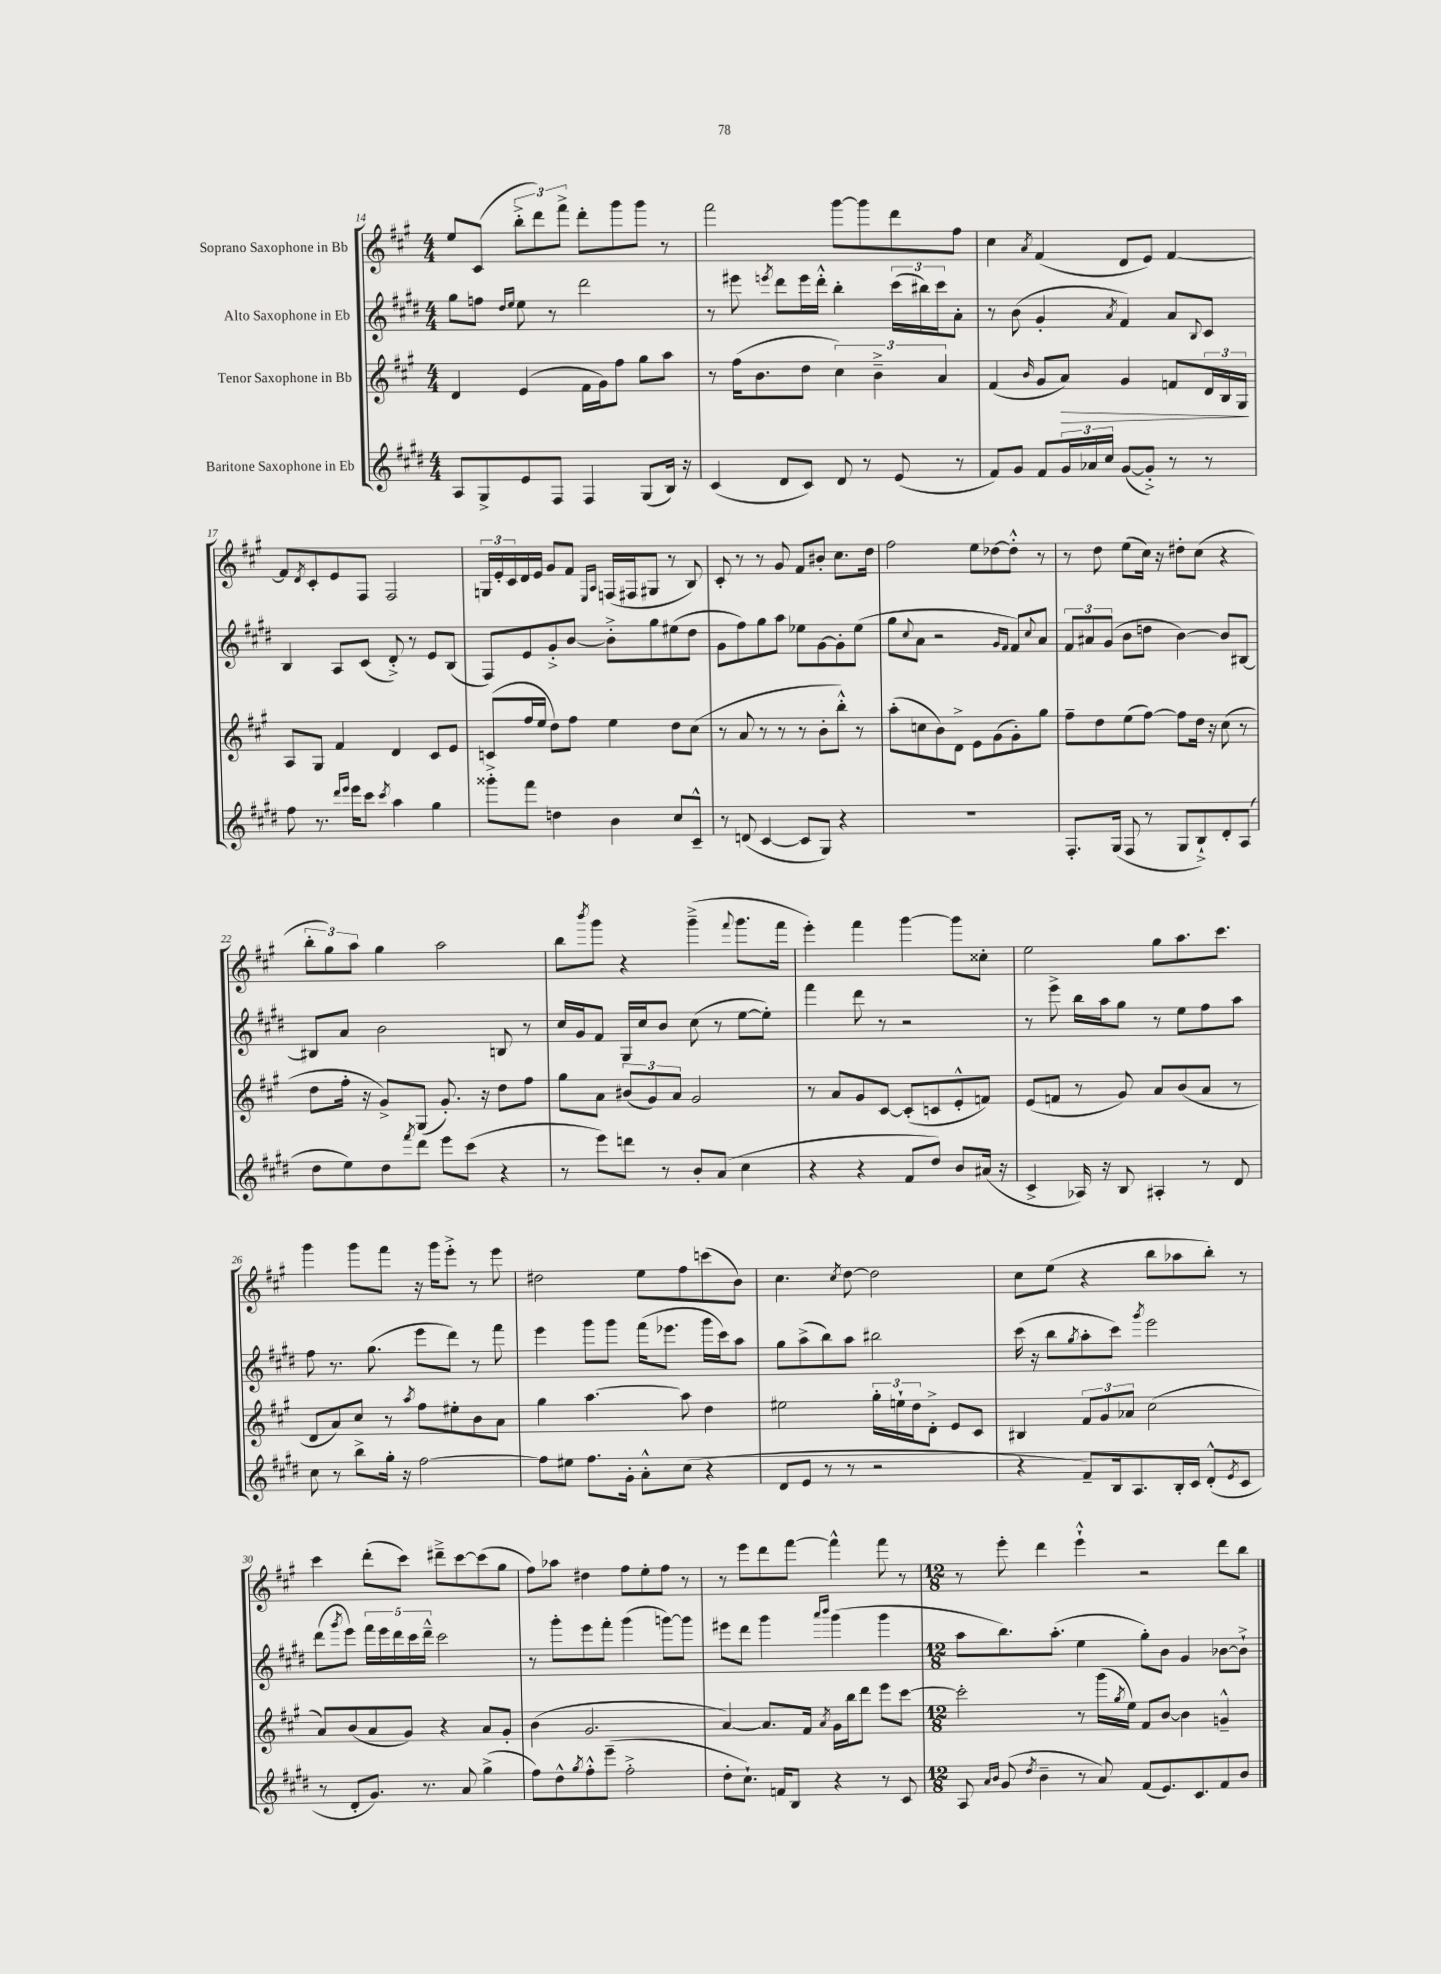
<<
\new StaffGroup <<
\new Staff = "s0" \with { instrumentName = "Soprano Saxophone in Bb" } {
    \clef treble \key a \major \numericTimeSignature \time 4/4
    e''8 cis'8( \tuplet 3/2 { b''8-.-> d'''8) fis'''8-> } d'''8-. gis'''8 gis'''8 r8 |
    fis'''2 gis'''8~ gis'''8 d'''8 fis''8 |
    cis''4 \acciaccatura { a'8 } fis'4( d'8 e'8) fis'4~ |
    fis'8 \acciaccatura { d'8 } cis'8-. e'8 fis8 fis2 |
    \tuplet 3/2 { g16 e'16-. cis'16 } d'16 e'16 gis'8 fis'8 \grace { e16 a16 } f16( fis16 gis8 r8 b8) |
    cis'8-. r8 r8 gis'8 fis'8 bis'8-. cis''8. d''16 |
    fis''2 e''8 des''8~ des''8-.-^ r8 |
    r8 d''8 e''8( cis''16) r16 dis''8-. cis''8( r4 |
    \tuplet 3/2 { b''8-. gis''8) a''8 } gis''4 a''2 |
    b''8 \acciaccatura { b'''8 } gis'''8 r4 gis'''4--->( \appoggiatura { fis'''8 } gis'''8. fis'''16 |
    e'''4-.) fis'''4 gis'''4~ gis'''8 cisis''8-. |
    e''2 gis''8 a''8. cis'''8. |
    gis'''4 gis'''8 fis'''8 r16 gis'''16 e'''8-.-> r8 e'''8 |
    dis''2 e''8 fis''8 c'''8( b'8) |
    cis''4. \acciaccatura { cis''8 } d''8~ d''2 |
    cis''8 e''8( r4 b''8 aes''8 b''8-.) r8 |
    cis'''4 d'''8-.( cis'''8) dis'''8---> cis'''8~ cis'''8( gis''8 |
    fis''8) aes''8 dis''4 fis''8 e''8-. fis''8 r8 |
    r8 e'''8 d'''8 fis'''8~ fis'''4-^ fis'''8 r8 |
    \numericTimeSignature \time 12/8 r8 e'''8-. d'''4 e'''4-!-^ r2 d'''8 b''8 \bar "|." |
}
\new Staff = "s1" \with { instrumentName = "Alto Saxophone in Eb" } {
    \clef treble \key e \major \numericTimeSignature \time 4/4
    gis''8 f''8 \grace { dis''16 e''16 } e''8 r8 dis'''2 |
    r8 eis'''8 \acciaccatura { e'''8 } dis'''8 e'''16 dis'''16-.-^ b''4-. \tuplet 3/2 { cis'''16( bis''16) cis'''16 } a'8-. |
    r8 b'8( gis'4-. \acciaccatura { a'8 } fis'4) a'8 \appoggiatura { b8 } cis'8 |
    b4 a8 cis'8( dis'8-.->) r8 e'8 b8( |
    fis8) e'8 gis'8-.-> b'8~ b'8-.-> gis''8 eis''8( dis''8 |
    gis'8 fis''8) gis''8 a''8 ees''8 gis'8~ gis'8-. ees''8( |
    gis''8 \appoggiatura { cis''8 } a'8 r2 \grace { gis'16 fis'16 } fis'8) \appoggiatura { cis''8 } a'8 |
    \tuplet 3/2 { fis'8 ais'8 gis'8( } b'8 d''8 b'4~) b'8 bis8~ |
    bis8 a'8 b'2 b8 r8 |
    cis''16 gis'16 fis'8 gis16 cis''16 b'8 cis''8( r8 e''8~ e''8-.) |
    fis'''4 dis'''8 r8 r2 |
    r8 e'''8-> b''16 a''16 gis''8 r8 e''8 fis''8 a''8 |
    fis''8 r8. gis''8.( e'''8 dis'''8) r8 fis'''8 |
    e'''4 gis'''8 gis'''8 fis'''16( ees'''8. gis'''16 cis'''16) a''8 |
    gis''8 a''8->( b''8) a''8 bis''2 |
    cis'''16( r16 b''8 \acciaccatura { gis''8 } a''8-. cis'''8) \acciaccatura { gis'''8 } e'''2 |
    dis'''8( \acciaccatura { gis'''8 } e'''8) \tuplet 5/4 { fis'''16 e'''16 dis'''16 cis'''16 dis'''16---^ } cis'''2 |
    r8 gis'''8-. e'''8 fis'''8-. gis'''4( g'''8~) g'''8 |
    eis'''8 dis'''8 gis'''4 \grace { a'''16 b'''16 } gis'''4( gis'''4 |
    \numericTimeSignature \time 12/8 a''8 b''8.) a''8.-.( e''4 gis''8-.) b'8 gis'4 bes'8~ bes'8-!-> \bar "|." |
}
\new Staff = "s2" \with { instrumentName = "Tenor Saxophone in Bb" } {
    \clef treble \key a \major \numericTimeSignature \time 4/4
    d'4 e'4( fis'16 gis'16) fis''8 gis''8 a''8 |
    r8 fis''16( b'8. d''8 \tuplet 3/2 { cis''4) b'4---> a'4 } |
    fis'4( \grace { b'16 } gis'8 a'8\>) gis'4 f'8 \tuplet 3/2 { d'16 b16 gis16\! } |
    a8 gis8 fis'4 d'4 cis'8 e'8 |
    c'8( fis''16 e''16 d''8) fis''8 e''4 d''8 cis''8( |
    r8 a'8 r8 r8 r8 b'8-. b''8-.-^) r8 |
    a''8-.( c''8 b'8) d'8-> e'8 gis'8( gis'8-.) gis''8 |
    fis''8-- d''8 e''8( fis''8~) fis''8 d''16 r16 cis''8( r8 |
    d''8 fis''16-. r16 gis'8->) gis8( gis'8.-.) r16 d''8 fis''8 |
    gis''8 a'8 \tuplet 3/2 { bis'8( gis'8) a'8 } gis'2 |
    r8 a'8 gis'8 cis'8~ cis'8-.( c'8 e'8-.-^ f'8) |
    e'8( f'8 r8 gis'8) a'8 b'8( a'8 r8 |
    d'8 a'8) cis''8 r8 \acciaccatura { a''8 } fis''8 eis''8-. b'8 a'8 |
    gis''4 a''4.~ a''8 d''4 |
    eis''2 \tuplet 3/2 { gis''16-. e''16-! d''16 } d'8-.-> e'8 cis'8 |
    bis4 \tuplet 3/2 { fis'8 gis'8 aes'8 } cis''2( |
    a'8) b'8( a'8 gis'8) r4 a'8 gis'8-. |
    b'4( gis'2. |
    a'4~) a'8. fis'16 \acciaccatura { a'8 } gis'16 b''16 d'''8 e'''8 cis'''8~ |
    \numericTimeSignature \time 12/8 cis'''2-. r8 gis'''16( \acciaccatura { gis''8 } e''16) fis'8 b'8~ b'4 g'4---^ \bar "|." |
}
\new Staff = "s3" \with { instrumentName = "Baritone Saxophone in Eb" } {
    \clef treble \key e \major \numericTimeSignature \time 4/4
    a8 gis8-> e'8 fis8 fis4 gis8( b16) r16 |
    cis'4( dis'8 cis'8) dis'8 r8 e'8( r8 |
    fis'8) gis'8 fis'8 \tuplet 3/2 { gis'16 aes'16 cis''16 } gis'8~( gis'8-.->) r8 r8 |
    fis''8 r8. \grace { dis'''16 e'''16 } e'''16 cis'''8 \acciaccatura { cis'''8 } a''4 gis''4 |
    gisis'''8-.-> fis'''8 d''4 b'4 cis''8 cis'8---^ |
    r8 d'8( cis'4~ cis'8 gis8) r4 |
    R1 |
    fis8.-. gis16( fis8 r8 gis8 b8-!->) dis'8-. a8( |
    dis''8 e''8) dis''8 \acciaccatura { fis'''8 } dis'''8 e'''8 cis'''8( r4 |
    r8 e'''8) d'''8 r8 b'8-. a'8( cis''4 |
    r4 r4 fis'8 dis''8) b'8 ais'16( r16 |
    cis'4-> aes16) r16 b8 ais4-. r8 dis'8 |
    cis''8 r8 b''8-> gis''16-. r16 fis''2~ |
    fis''8 eis''8 fis''8. gis'16-. a'8-.-^ cis''8( r4 |
    dis'8 e'8 r8 r8 r2 |
    r4 fis'8--) b16 a8. b16-. cis'16 dis'8-.-^( \acciaccatura { e'8 } cis'8 |
    r8 dis'8-. gis'8.) r8. a'8 gis''4->( |
    fis''8) dis''8-^ \acciaccatura { gis''8 } fis''8-.-^ e'''8--( fis''2-.-> |
    dis''8-. cis''8.-!) f'16 b8 r4 r8 cis'8 |
    \numericTimeSignature \time 12/8 a8 \grace { a'16 b'16 } gis'8( \acciaccatura { dis''8 } b'4-- r8 a'8) fis'8( e'8.) cis'8. fis'8 b'8 \bar "|." |
}
>>
>>
\layout { \context { \Score currentBarNumber = #14 } }
